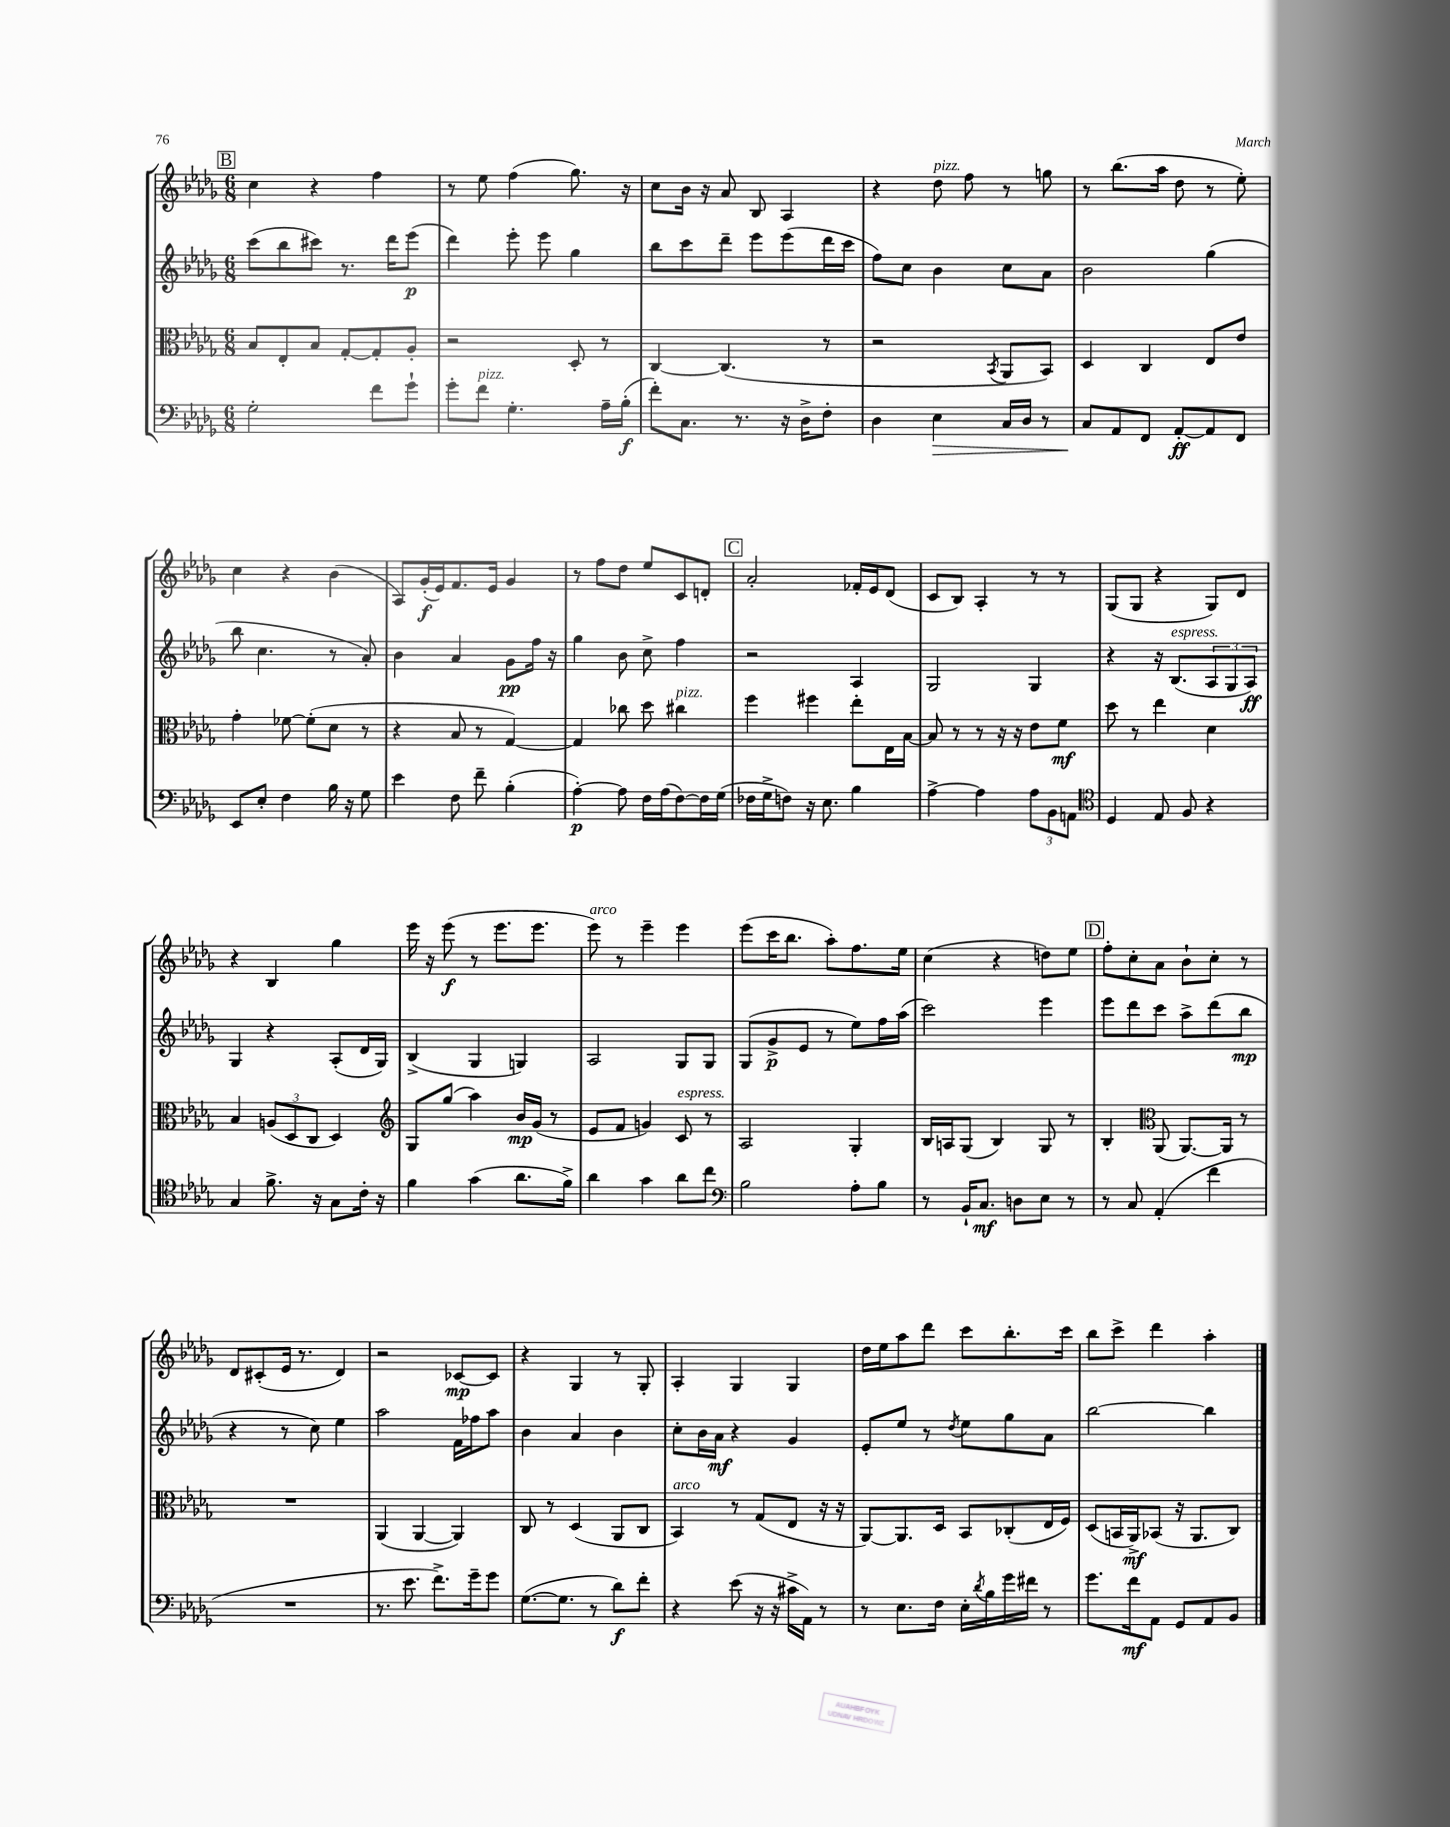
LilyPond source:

<<
\new StaffGroup <<
\new Staff = "s0" {
    \clef treble \key des \major \numericTimeSignature \time 6/8
    \mark \markup { \box "B" } c''4 r4 f''4 |
    r8 ees''8 f''4( ges''8.) r16 |
    c''8 bes'16 r16 aes'8 bes8 aes4 |
    r4 des''8^\markup { \italic "pizz." } f''8 r8 g''8 |
    r8 bes''8.( aes''16 des''8 r8 ees''8-.) |
    c''4 r4 bes'4( |
    aes8) ges'16-.\f( ees'16) f'8. ees'16 ges'4 |
    r8 f''8 des''8 ees''8 c'8 d'8-. |
    \mark \markup { \box "C" } aes'2-. fes'16-. ees'16 des'8( |
    c'8 bes8) aes4-. r8 r8 |
    ges8( ges8 r4 ges8) des'8 |
    r4 bes4 ges''4 |
    ees'''16 r16 ees'''8\f( r8 ees'''8. ees'''8. |
    ees'''8^\markup { \italic "arco" }) r8 ees'''4-- ees'''4 |
    ees'''8( c'''16 bes''8. aes''8-.) f''8. ees''16 |
    c''4( r4 d''8) ees''8 |
    \mark \markup { \box "D" } f''8-. c''8-. aes'8 bes'8-! c''8-. r8 |
    des'8 cis'8-.( ees'16 r8. des'4) |
    r2 ces'8~\mp ces'8 |
    r4 ges4 r8 ges8-. |
    aes4-. ges4 ges4 |
    des''16 ees''16 aes''8 des'''8 c'''8 bes''8.-. c'''16 |
    bes''8 c'''8-> des'''4 aes''4-. \bar "|." |
}
\new Staff = "s1" {
    \clef treble \key des \major \numericTimeSignature \time 6/8
    \mark \markup { \box "B" } c'''8( bes''8 cis'''8) r8. des'''16 ees'''8\p( |
    des'''4) ees'''8-. ees'''8 ges''4 |
    bes''8 c'''8 des'''8-- ees'''8 ees'''8( des'''16 c'''16 |
    f''8) c''8 bes'4 c''8 aes'8 |
    bes'2 ges''4( |
    bes''8 c''4. r8 aes'8-.) |
    bes'4 aes'4 ges'8\pp f''16 r16 |
    ges''4 bes'8 c''8-> f''4 |
    \mark \markup { \box "C" } r2 aes4 |
    ges2 ges4 |
    r4 r16 bes8.^\markup { \italic "espress." }( \tuplet 3/2 { aes8 ges8 aes8\ff) } |
    ges4 r4 aes8-.( des'16 ges16) |
    bes4->( ges4 g4) |
    aes2 ges8 ges8 |
    ges8( ges'8->\p ees'8 r8 ees''8) f''16 aes''16( |
    c'''2) ees'''4 |
    \mark \markup { \box "D" } ees'''8 des'''8 c'''8 aes''8-> des'''8( bes''8\mp |
    r4 r8 c''8) ees''4 |
    aes''2 f'16 fes''16 aes''8 |
    bes'4 aes'4 bes'4 |
    c''8-. bes'16 aes'16\mf r4 ges'4 |
    ees'8-. ees''8 r8 \acciaccatura { des''8 } ees''8 ges''8 aes'8 |
    bes''2~ bes''4 \bar "|." |
}
\new Staff = "s2" {
    \clef alto \key des \major \numericTimeSignature \time 6/8
    \mark \markup { \box "B" } bes8 ees8-. bes8 ges8~-. ges8-. aes8-. |
    r2 des8-. r8 |
    c4~ c4.( r8 |
    r2 \acciaccatura { bes,8 } aes,8 bes,8) |
    des4 c4 ees8 ees'8 |
    ges'4-. fes'8~ fes'8-.( des'8 r8 |
    r4 bes8 r8 ges4~) |
    ges4 ces''8 des''8 cis''4^\markup { \italic "pizz." } |
    \mark \markup { \box "C" } f''4 fis''4 ees''8-. ees16 bes16~ |
    bes8 r8 r8 r16 r16 ees'8 f'8\mf |
    des''8 r8 ees''4 des'4 |
    bes4 \tuplet 3/2 { a8( des8 c8 } des4) |
    \clef treble ges8 ges''8( aes''4) bes'16\mp ges'16( r8 |
    ees'8 f'8 g'4) c'8^\markup { \italic "espress." } r8 |
    aes2 ges4-. |
    bes16 a16 ges8( bes4) ges8 r8 |
    \mark \markup { \box "D" } bes4-. \clef alto aes,8( aes,8.~) aes,16 r8 |
    R2. |
    aes,4( aes,4~ aes,4) |
    c8 r8 des4( aes,8 c8 |
    bes,4^\markup { \italic "arco" }) r8 ges8( ees8 r16 r16 |
    aes,8~) aes,8. des16 bes,8 ces8-.( ees16 f16) |
    des8( b,16 aes,16->\mf) bes,8( r16 aes,8. c8) \bar "|." |
}
\new Staff = "s3" {
    \clef bass \key des \major \numericTimeSignature \time 6/8
    \mark \markup { \box "B" } ges2-. f'8 ges'8-! |
    ges'8-. f'8^\markup { \italic "pizz." } ges4.-. aes16-- bes16-.\f( |
    f'8-.) c8. r8. r16 des16-> f8-. |
    des4 ees4\> c16 des16 r8 |
    c8\! aes,8 f,8 aes,8~-.\ff aes,8 f,8 |
    ees,8 ees8-. f4 bes16 r16 ges8 |
    ees'4 f8 f'8-- bes4-.( |
    aes4~-.\p) aes8 f16 aes16( f8~) f16 ges16( |
    \mark \markup { \box "C" } fes16 ges16-> f8) r16 ees8. bes4 |
    aes4~-> aes4 \tuplet 3/2 { aes8 bes,8 a,8 } |
    \clef tenor des4 ees8 f8 r4 |
    ges4 f'8.-> r16 ges8 c'16-. r16 |
    f'4 ges'4( aes'8. f'16->) |
    aes'4 ges'4 aes'8 c''8 |
    \clef bass bes2 aes8-. bes8 |
    r8 bes,16-! c8.\mf d8 ees8 r8 |
    \mark \markup { \box "D" } r8 c8 aes,4-.( f'4 |
    R2. |
    r8. ees'8. f'8.->) ges'16-- ges'8 |
    ges8.~( ges8. r8 des'8\f) f'8-. |
    r4 ees'8( r16 r16 cis'16-> aes,16) r8 |
    r8 ees8. f16 ees16-. \acciaccatura { des'8 } bes16 ges'16 fis'16 r8 |
    ges'8. f'16\mf aes,8 ges,8 aes,8 bes,8 \bar "|." |
}
>>
>>
\layout { \context { \Score \remove "Bar_number_engraver" } }
